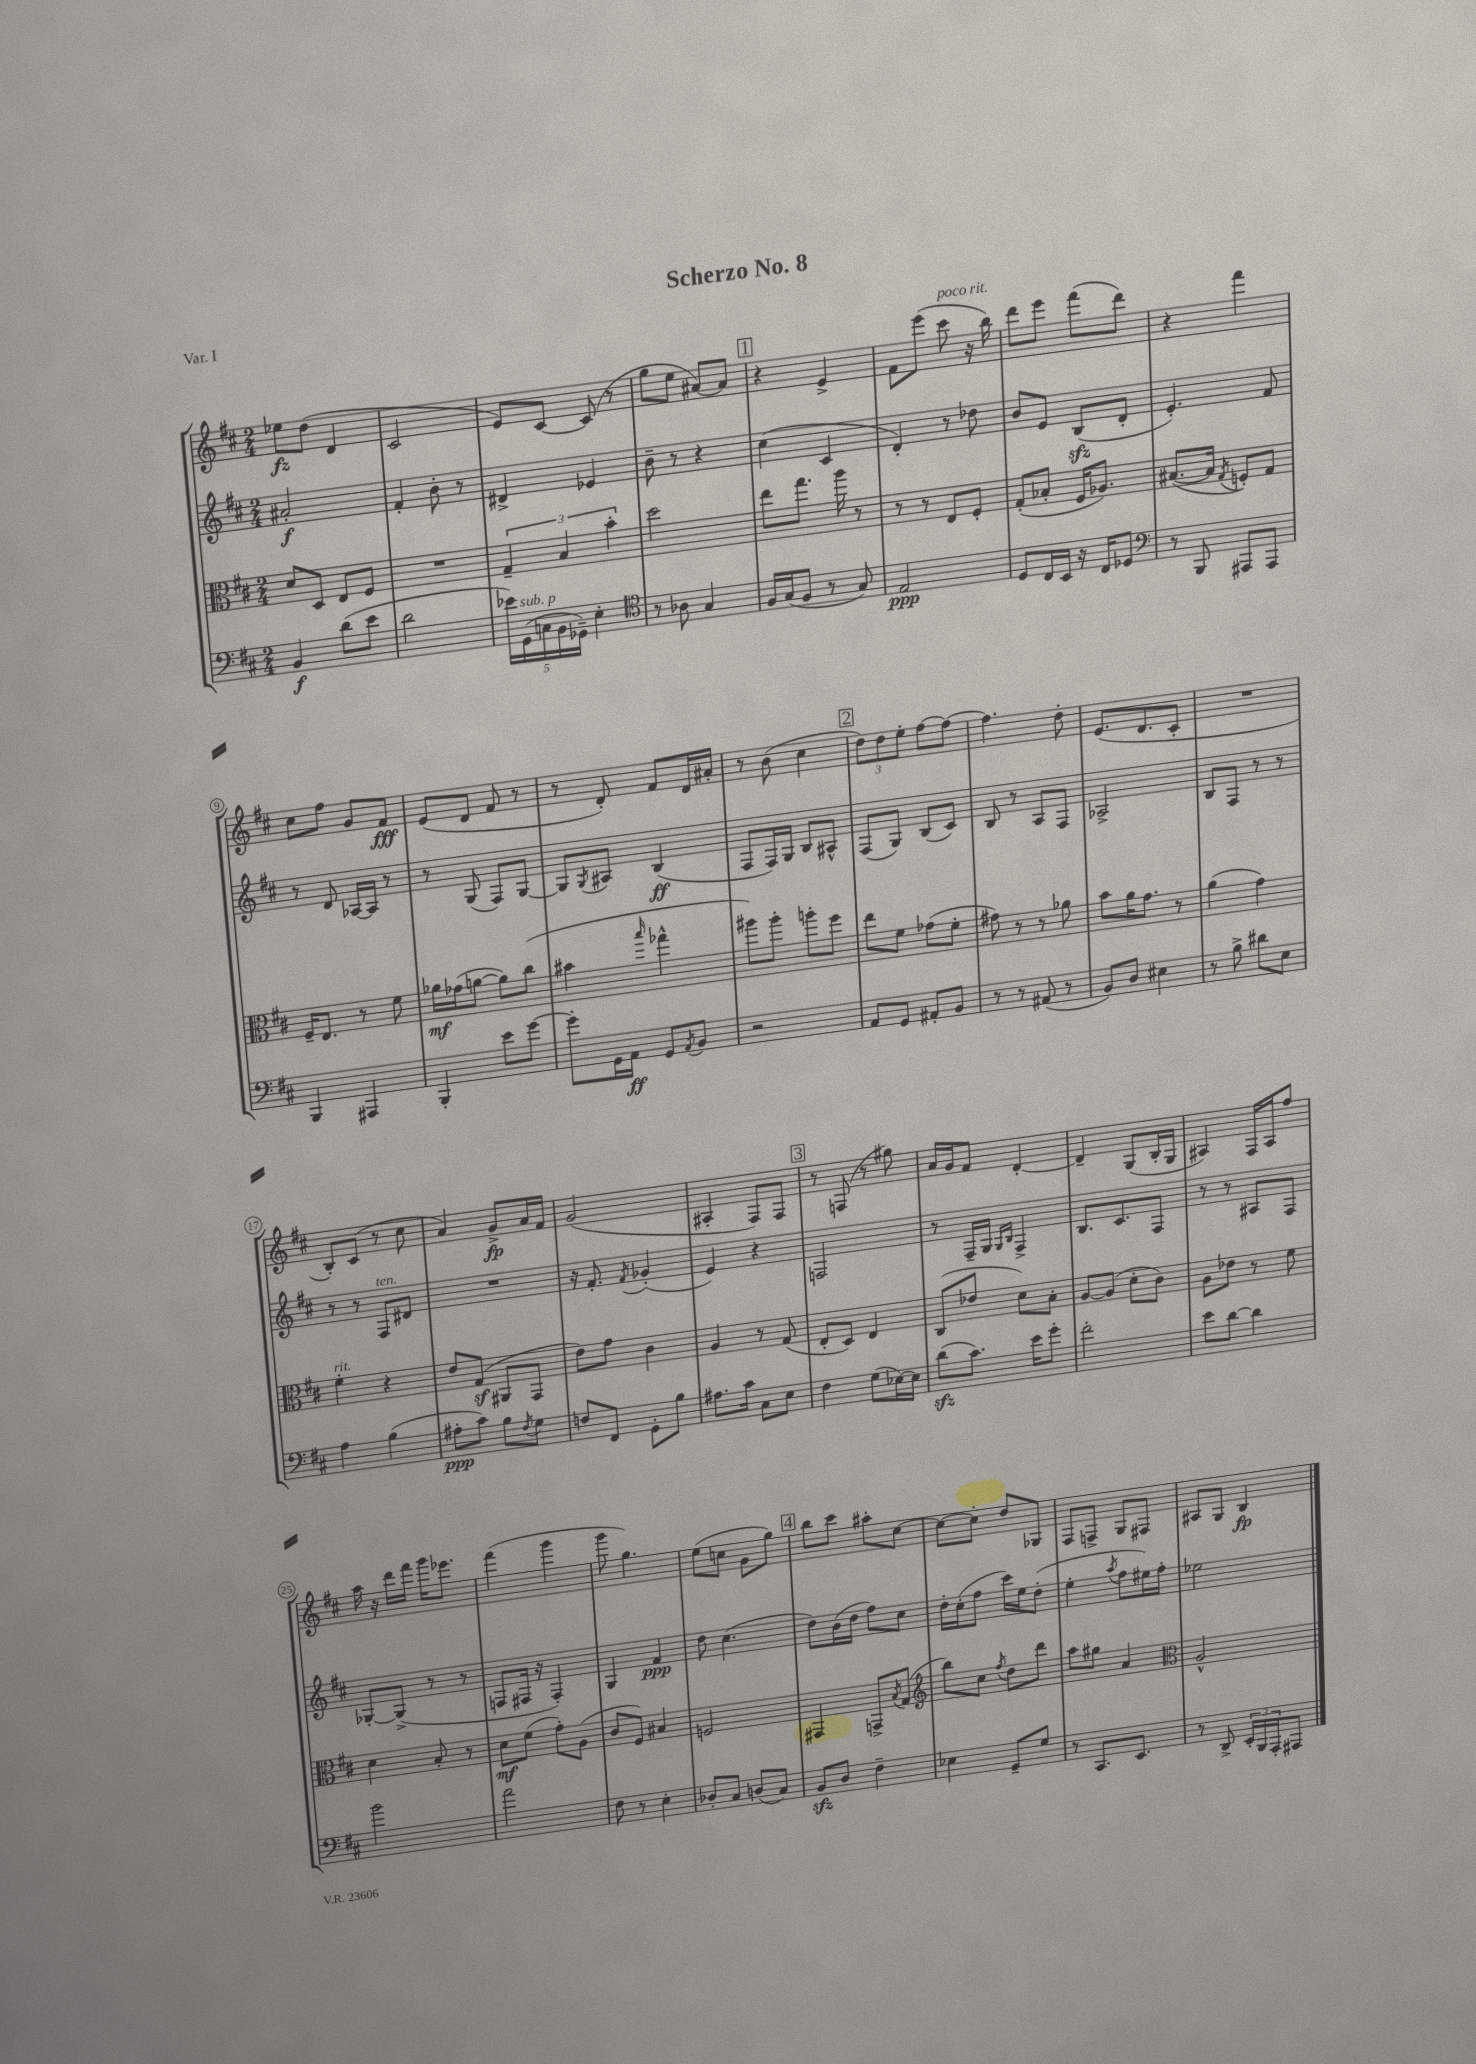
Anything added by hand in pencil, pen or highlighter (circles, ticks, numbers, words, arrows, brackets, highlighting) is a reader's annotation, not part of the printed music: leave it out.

**kern	**kern	**kern	**kern
*staff4	*staff3	*staff2	*staff1
*clefF4	*clefC3	*clefG2	*clefG2
*k[f#c#]	*k[f#c#]	*k[f#c#]	*k[f#c#]
*M2/4	*M2/4	*M2/4	*M2/4
4BB/	8d/L	2a#'/	8ee-\L
.	8D/J	.	(8dd\J
(8d\L	8E/L	.	4d/
8e\J	8F#/J	.	.
=	=	=	=
2d\	2r	4f#'/	2c#/
.	.	8b'\	.
.	.	8r	.
=	=	=	=
20e-\LL)	6G~/	4d#^/	8e/L)
(20GG\	.	.	.
20C\	.	.	.
.	.	.	[8c#/J
20BB\	.	.	.
.	6B/	.	.
20GG-~\JJ)	.	.	.
4E'\	.	4e-/	(8c#/]
.	6b'\	.	.
.	.	.	8r
=	=	=	=
*clefC4	*	*	*
8r	2dd\	8b~\	8gg\L
8A-\	.	8r	8ee\J
4G/	.	4r	[8a#/L)
.	.	.	8a#/]J
=	=	=	=
16F#/LL	8ee\L	(4cc#\	4r
(16G/J	.	.	.
8F#/J	8.gg\J	.	.
8r	.	4c#/	4e^/
.	16aa\	.	.
8G/)	8r	.	.
=	=	=	=
2E/	8r	4d'/)	8f#\L
.	8r	.	(8eee\J
.	8E/L	8r	8ccc#\
.	8F#'/J	8dd-\	16r
.	.	.	16bb\)
=	=	=	=
8D/L	(8G'/L	8b/L	8ddd\L
16C#/L	8B-'/J	8e/J	8eee\J
16BB/JJ	.	.	.
16r	16F#/LK	(8B/L	(8fff#\L
16C#/LK	8.A-/J)	.	.
8D-/J	.	8d'/J	8ddd\J)
=	=	=	=
*clefF4	*	*	*
8r	([8.B#/L	4.e'/)	4r
8BBB/	.	.	.
.	16B#/]Jk	.	.
.	8qG/	.	.
8AAA#/L	8F'/L)	.	4fff#\
8AAA#/J	8G/J	8f#/	.
=	=	=	=
4BBB/	16F#~/LK	8r	8cc#\L
.	8.E/J	.	.
.	.	8d/	8ff#\J
4AAA#/	8r	[16A-/LL	8g/L
.	.	16A-/]JJ	.
.	8f#\	8r	8f#/J
=	=	=	=
4BBB'/	16a-\LL	8r	(8e/L
.	(16g-\J	.	.
.	[8a\J	(8G/	8d/J
8e\L	8a\]L)	8F#/L)	8f#/
[8g\J	(8cc#\J	[8G/J	8r
=	=	=	=
8g'\]L	4b#\	8G/]L	8r
.	.	8qG/	.
16GG\L	.	8A#/J	8d'/)
16AA\JJ	.	.	.
.	16qqbb/	.	.
8GG/L	4gg-^^\	(4B/	8f#/L
8qAA/	.	.	.
8BB/J	.	.	16d/L
.	.	.	16a#'/JJ
=	=	=	=
2r	8aa#\L)	8F#/L	8r
.	8aa#'\J	16F#/L)	(8b\
.	.	16G/JJ	.
.	8aa'\L	8B/L	4cc#\
.	8ff#\J	8A#^^/J	.
=	=	=	=
8AA/L	8ee\L	(8F#/L	12dd\L)
.	.	.	12dd\
8GG/J	8f#\J	8G/J)	.
.	.	.	12ee'\J
8AA#'/L	(8g-\L	(8B/L	[8ff#\L
8BB/J	8f#'\J	8c#/J)	8ff#\_J
=	=	=	=
8r	8g#\)	8B/	4.ff#\]
8r	8r	8r	.
(8AA#/	8r	8A/L	.
8r	8a-\	8F#/J	8dd'\
=	=	=	=
8BB/L)	8b\L	2A-^/	(8.e/L
8D/J	16a\K	.	.
.	8.g\J	.	8.d/
4E#\	.	.	.
.	8r	.	8c#'/J
=	=	=	=
8r	(4a\	8B/L	2r
8B^\	.	8F#/J	.
8d#\L	4g\)	8r	.
8E\J	.	8r	.
=	=	=	=
4A\	4f#'\	8r	8B'/L)
.	.	8r	(8c#/J
(4B\	4r	8F#/L	8r
.	.	8d#/J	8cc#\
=	=	=	=
8A#'\L	8e/L	2r	4a/)
8c#\J)	(8G/J	.	.
8B\L	8AA#/L	.	8g^/L
8qF#/	.	.	.
8G\J	8GG/J	.	16a/L
.	.	.	16f#/JJ
=	=	=	=
8F/L	8e\L)	16r	(2g/
.	.	8.f#'/	.
8FF#/J	8g\J	.	.
.	.	8qf#/	.
8GG'\L	4c#\	(4g-'/	.
8B\J	.	.	.
=	=	=	=
8.A#\L	4A/	4e/)	4A#'/
16c#\Jk	.	.	.
8C#\L	8r	4r	8F#/L)
8E\J	(8G/	.	8F#/J
=	=	=	=
4F#\	8E'/L	2F/	8r
.	8D/J)	.	(8F/
(8G\L	4E/	.	8r
[16E-\L)	.	.	8gg#\)
16E-\]JJ	.	.	.
=	=	=	=
(8d\L	(8C#/L	8r	16a/LL
.	.	.	16g/J
8.c#\J)	8e-/J	16F#~/LL	8f#/J
.	.	16G/JJ	.
.	.	16qqG/LL	.
.	.	16qqB/JJ	.
.	8d\L)	4F#^/	[4d'/
16e\LK	.	.	.
8g'\J	8B'\J	.	.
=	=	=	=
2f#'\	[8A/L	8.B/L	4d~/]
.	(8A/]J	.	.
.	.	8.c#/	.
.	8d'\L	.	(8G/L
.	8c#\J)	8F#/J	16B'/L
.	.	.	16G/JJ
=	=	=	=
8e\L	8A\L	8r	4A#/)
[8d\J	8e-\J	8r	.
4d\]	8r	8A#/L	16F#/LL
.	.	.	16A#/J
.	8f#\	8F#/J	8ff#/J
=	=	=	=
2b\	4d\	[8G-'/L	16aa\
.	.	.	16r
.	.	(8G-^/]J	16ddd\LL
.	.	.	16fff#\JJ
.	8B'/	8r	16ggg\LK
.	.	.	8.eee-\J
.	8r	8r	.
=	=	=	=
2a\	8d\L	8F/L	(4fff#\
.	(8f#\J	16F#/Jk	.
.	.	16r	.
.	8g'\L)	4F#'/)	4ggg\
.	(8A\J	.	.
=	=	=	=
8F#\	8c#/L	4G/	8ggg\
8r	8F#/J)	.	4.gg\)
4E'\	4B#/	4f#/	.
=	=	=	=
8D-'/L	2F/	8dd\	(8ee\L
8C#/J	.	(4.cc#\	8cc\J
(8D/L	.	.	8g\L
8C#/J)	.	.	8gg\J)
=	=	=	=
8BB/L	4GG#/	8dd\L)	8bb\L
8D/J	.	(16b\L	8ccc#\J
.	.	16dd\JJ	.
4F#~\	8GG^/L	8ff#\L)	8aa#'\L
.	8qB/	.	.
.	(8G/J	8cc#\J	[8cc#\J
=	=	=	=
*	*clefG2	*	*
4E-\	8bb\L)	16dd'\LL	8cc#\_L
.	.	(16cc#'\J	.
.	8cc#\J	8ff#\J	8cc#'\]J
.	8qff#/	.	.
8GG~/L	8dd\L	16ccc#\LL)	8dd/L
.	.	16ee\J	.
8G/J	8ddd\J	(8dd'\J	8G-/J
=	=	=	=
8r	8aa\L	4ee'\	8F#/L
8.CC#/L	8gg#\J	.	8F^/J
.	.	8qaa/	.
.	4a/	8ff#\L	8G/L
8.EE/J	.	.	.
.	.	16ee#\L)	8F#/J
.	.	16ff#'\JJ	.
=	=	=	=
*	*clefC3	*	*
8r	2A^^/	2ee-\	8A#/L
8DD^/	.	.	8G/J
24EE'/LL	.	.	4B/
24BBB/	.	.	.
24AAA'/J	.	.	.
8AAA#/J	.	.	.
==	==	==	==
*-	*-	*-	*-
